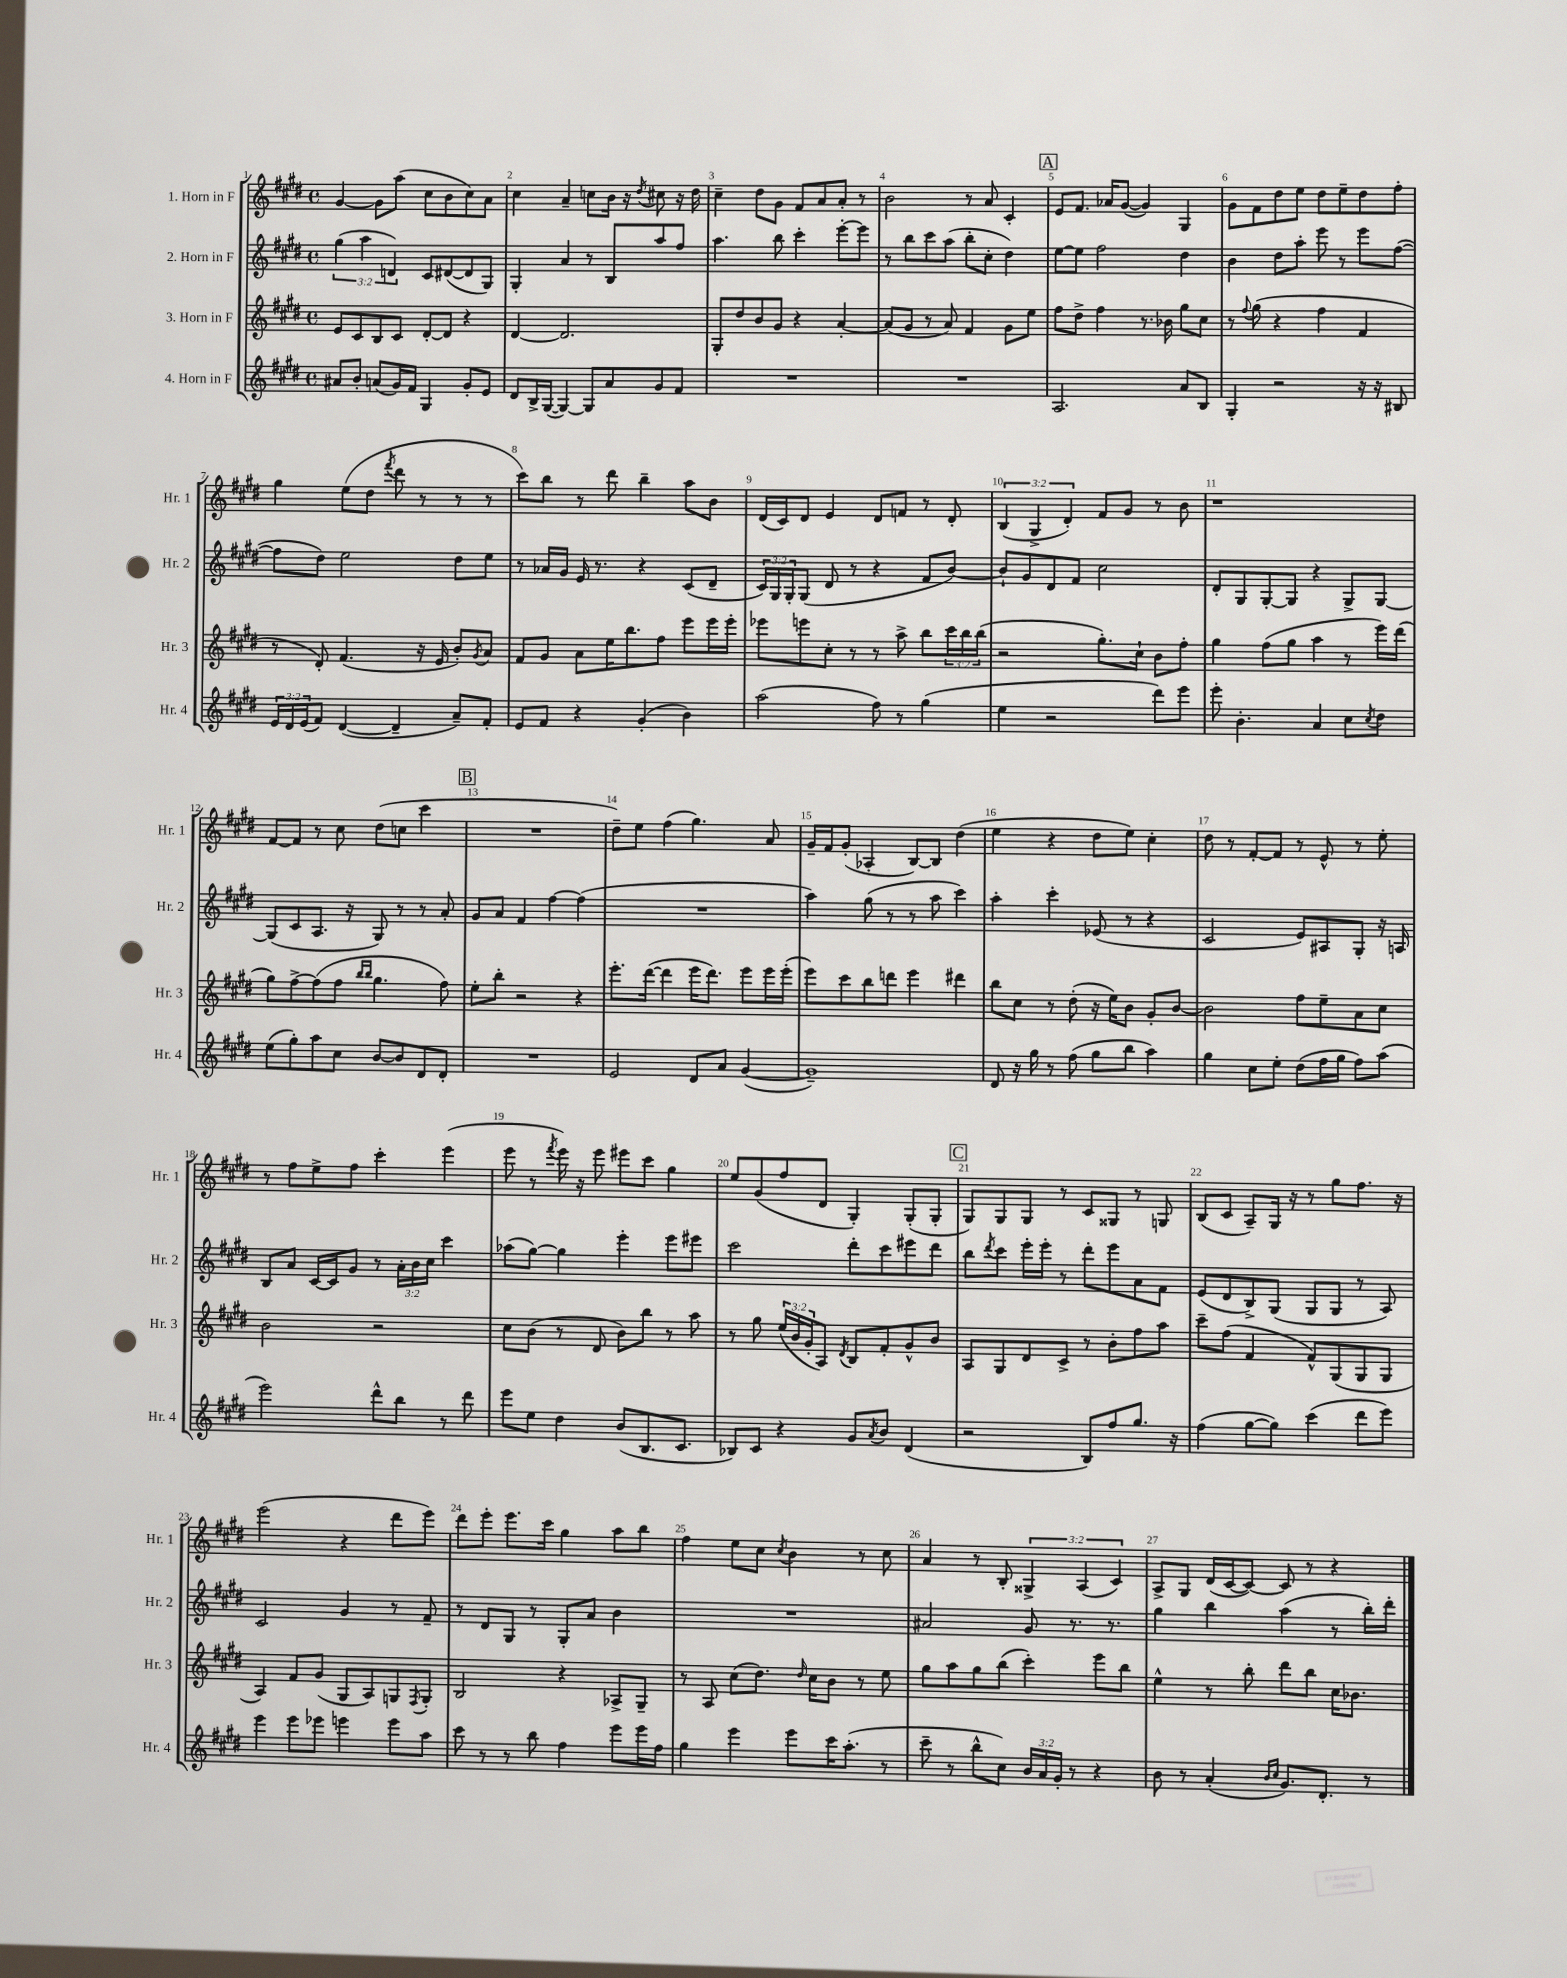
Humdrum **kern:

**kern	**kern	**kern	**kern
*part4	*part3	*part2	*part1
*staff4	*staff3	*staff2	*staff1
*I"4. Horn in F	*I"3. Horn in F	*I"2. Horn in F	*I"1. Horn in F
*I'Hr. 4	*I'Hr. 3	*I'Hr. 2	*I'Hr. 1
*clefG2	*clefG2	*clefG2	*clefG2
*k[f#c#g#d#]	*k[f#c#g#d#]	*k[f#c#g#d#]	*k[f#c#g#d#]
*M4/4	*M4/4	*M4/4	*M4/4
*met(c)	*met(c)	*met(c)	*met(c)
=1	=1	=1	=1
8a#X/L	8e/L	(6gg#\	[4g#/
8b'/J	8c#/	.	.
.	.	6aa\	.
(8an/L	8B/	.	8g#\L]
.	.	6dn/)	.
16g#/L)	8c#/J	.	(8aa\J
16f#/JJ	.	.	.
4G#/	[8d#'/L	8c#/L	8cc#\L
.	8d#/J]	([8d#X/	8b\
8g#'/L	4r	8d#/]	8cc#\)
8e/J	.	8G#/J)	8a\J
=2	=2	=2	=2
8d#/L	[4d#/	4G#'/	4cc#\
16B^/L	.	.	.
([16G#/JJ	.	.	.
4G#/_)	2.d#/]	4a/	4a~/
8G#/L]	.	8r	8ccn\L
8a/	.	8B/L	16b\Jk
.	.	.	16r
.	.	.	8qdd#/
8g#/	.	8aa/	8cc#X\
8f#/J	.	8ff#/J	16r
.	.	.	16dd#\
=3	=3	=3	=3
1r	8G#'/L	4.aa\	4cc#~\
.	8dd#/	.	.
.	8b/	.	8dd#\L
.	8g#/J	8bb\	8g#\J
.	4r	4ccc#'\	8f#/L
.	.	.	8a/
.	[4a'/	[8eee'\L	8a'/J
.	.	8eee\J]	8r
=4	=4	=4	=4
1r	(8a/L]	8r	2b\
.	8g#/J	8bb\L	.
.	8r	8ccc#\	.
.	8a/)	(8aa\J	.
.	4f#/	8bb'\L	8r
.	.	8cc#'\J	8a/
.	8g#\L	4dd#\)	4c#'/
.	8ee\J	.	.
!!LO:REH:place=s1:t=A
=5	=5	=5	=5
2.A/	8ff#\L	[8ee\L	8e/L
.	8dd#^\J	8ee\J]	8.f#/J
.	4ff#\	2ff#\	.
.	.	.	16a-X/KL
.	.	.	([8g#/J
.	8.r	.	4g#/])
.	16b-X\	.	.
8a/L	8gg#\L	4dd#\	4G#/
8B/J	8cc#\J	.	.
=6	=6	=6	=6
4G#'/	8r	4b\	8g#\L
.	8qqff#/	.	.
.	(8gg#\	.	8f#\
2r	4r	8dd#\L	8dd#\
.	.	8aa'\J	8ee\J
.	4ff#\	8eee\	8dd#\L
.	.	8r	8ee~\
16r	4f#/	8eee\L	8dd#\
16r	.	.	.
8B#X/	.	([8ff#\J	8ff#'\J
!!LO:LB:g=z
=7	=7	=7	=7
24e/LL	8r	8ff#\L]	4gg#\
24d#/	.	.	.
(24e/J	.	.	.
8f#/J)	8d#'/)	8dd#\J)	.
([4d#/	(4.f#/	2ee\	(8ee\L
.	.	.	8dd#\J
.	.	.	8qfff#/
4d#~/]	.	.	8ddd#\
.	16r	.	8r
.	16e/	.	.
8a~/L)	8b'/L)	8dd#\L	8r
.	8qg#/	.	.
8f#'/J	8a/J	8ee\J	8r
=8	=8	=8	=8
8e/L	8f#/L	8r	8ccc#\L)
8f#/J	8g#/J	16a-X/LL	8bb\J
.	.	16g#/JJ	.
4r	8a\L	16e/	8r
.	.	8.r	.
.	16ee\K	.	8ddd#\
.	8.bb\	.	.
(4g#'/	.	4r	4bb~\
.	8ff#\J	.	.
4b\)	8eee\L	(8c#/L	8aa\L
.	16eee\L	8d#~/J	8b\J
.	16eee'\JJ	.	.
=9	=9	=9	=9
(2aa\	8eee-X\L	24c#/LL)	(16d#/LL
.	.	24G#/	.
.	.	.	16c#/J)
.	.	24G#'/J	.
.	8eeen\	(8G#/J	8d#/J
.	8cc#'\J	8d#/	4e/
.	8r	8r	.
8ff#\)	8r	4r	8d#/L
8r	8aa^\	.	8fn/J
(4gg#\	8bb\L	8f#/L	8r
.	24ccc#\L	[8b/J)	8d#'/
.	24bb\	.	.
.	(24bb\JJ	.	.
=10	=10	=10	=10
4ee\	2r	8b`/L]	(6B/
.	.	8g#/	.
.	.	.	6G#^/
2r	.	8d#/	.
.	.	.	6d#'/)
.	.	8f#/J	.
.	8.gg#'\L)	2cc#\	8f#/L
.	.	.	8g#/J
.	16cc#`\Jk	.	.
8ddd#\L)	8b\L	.	8r
8eee\J	8ff#'\J	.	8b\
=11	=11	=11	=11
8eee'\	4gg#\	8d#'/L	1r
4.b'\	.	8G#/	.
.	(8ff#\L	[8G#'/	.
.	8gg#\J	8G#/J]	.
4a/	4aa\	4r	.
8cc#\L	8r	8G#^/L	.
8qcc#/	.	.	.
8dd#\J	16eee\LL)	[8G#/J	.
.	(16ddd#\JJ	.	.
!!LO:LB:g=z
=12	=12	=12	=12
(8ee\L	8gg#\L)	(8G#/L]	[8f#/L
8gg#'\)	[8ff#^\	8c#/	8f#/J]
8aa\	(8ff#\]	8.A/J	8r
8cc#\J	8ff#\J	.	8cc#\
.	.	16r	.
.	16qqbb/LL	.	.
.	16qqbb/JJ	.	.
[8b/L	4.gg#\	8G#/)	(8dd#\L
8b/]	.	8r	8ccn\J
8d#/	.	8r	4ccc#\
8d#'/J	8ff#\)	8a'/	.
!!LO:REH:place=s1:t=B
=13	=13	=13	=13
1r	8ee'\L	8g#/L	1r
.	8bb'\J	8a/J	.
.	2r	4f#/	.
.	.	[4ff#\	.
.	4r	(4ff#\]	.
=14	=14	=14	=14
2e/	8.eee'\L	1r	8dd#~\L)
.	.	.	8ee\J
.	([16ddd#\Jk	.	.
.	4ddd#\]	.	(4ff#\
8d#/L	16eee\KL	.	4.gg#\)
.	8.ddd#\J)	.	.
8a/J	.	.	.
([4g#/	8eee\L	.	.
.	16eee\L	.	8a/
.	(16eee'\JJ	.	.
=15	=15	=15	=15
1g#~])	8eee\L)	4aa\)	16g#~/LL
.	.	.	16f#/J
.	8ccc#\	.	(8g#'/J
.	8bb\	(8gg#\	4A-X'/
.	8dddn\J	8r	.
.	4eee\	8r	[8B/L)
.	.	8aa\	8B/J]
.	4ddd#X\	4ccc#\)	(4dd#\
=16	=16	=16	=16
8d#/	8bb\L	4aa'\	4ee\
16r	8cc#\J	.	.
16gg#\	.	.	.
8r	8r	4ccc#'\	4r
(8ff#\	(8dd#'\	.	.
8gg#\L	16r	(8e-X/	8dd#\L
.	16ee\KL)	.	.
8bb\J	8b\J	8r	8ee\J)
4aa\)	8g#'/L	4r	4cc#'\
.	[8b/J	.	.
=17	=17	=17	=17
4gg#\	2b\]	2c#/	8dd#\
.	.	.	8r
8cc#\L	.	.	[8f#'/L
8ee'\J	.	.	8f#/J]
(8dd#\L	8ff#\L	8e/L)	8r
16ff#\L	8ee~\	8A#X/	8e^^/
16gg#\JJ	.	.	.
8ff#\L)	8a\	8G#'/J	8r
(8aa\J	8cc#\J	16r	8ee'\
.	.	16An/	.
!!LO:LB:g=z
=18	=18	=18	=18
2eee\)	2b\	8B/L	8r
.	.	8a/J	8ff#\L
.	.	[16c#/LL	8ee^\
.	.	16c#/J]	.
.	.	8g#/J	8ff#\J
8ddd#^^\L	2r	8r	4ccc#'\
8bb\J	.	24a'\LL	.
.	.	24b\	.
.	.	24cc#\JJ	.
8r	.	4ccc#\	(4eee\
8ddd#\	.	.	.
=19	=19	=19	=19
8eee\L	8cc#\L	(8aa-X\L	8eee\
8ee\J	(8b\J	[8gg#\J)	8r
.	.	.	8qfff#/
4dd#\	8r	4gg#\]	16eee\)
.	.	.	16r
.	8d#/	.	8eee\
(8b/L	8b\L)	4eee'\	8eee#X\L
8.B/	8bb\J	.	8ccc#\J
.	8r	8eee\L	4gg#\
8.c#/J	.	.	.
.	8aa\	8eee#X\J	.
=20	=20	=20	=20
8B-X/L)	8r	2ccc#\	8ee/L
8c#/J	8gg#\	.	(8g#/
4r	(24ee/LL	.	8ff#/
.	24b/	.	.
.	24g#'/J	.	.
.	8A/J)	.	8d#/J
.	8qd#/	.	.
8g#/L	8B/L	8ddd#'\L	4G#'/)
8qa/	.	.	.
8b/J	8f#'/	8ccc#\	.
(4d#/	8g#^^/	8eee#X\	(8G#'/L
.	8b/J	8ddd#\J	8G#'/J
!!LO:REH:place=s1:t=C
=21	=21	=21	=21
2r	8A/L	8bb\L	8G#/L)
.	.	8qddd#/	.
.	8G#/	8ccc#\J	8G#/
.	8d#/	16eee'\LL	8G#/J
.	.	16eee'\JJ	.
.	8c#^/J	8r	8r
8B/L)	8r	8ddd#'\L	8c#/L
8ff#/	8b'\L	8eee\	8G##X/J
8.gg#/J	8ff#\	8a\	8r
.	8aa\J	8f#\J	8Gn/
16r	.	.	.
=22	=22	=22	=22
(4ff#\	8ccc#~\L	(8e/L	(8B/L
.	(8ff#\J	8d#/	8c#/J
[8gg#\L	4f#/	8B^/)	8A~/L)
8gg#\J])	.	(8G#/J	16G#/Jk
.	.	.	16r
(4ccc#\	8f#^^/L)	8G#/L	8r
.	(8G#/	8G#/J	8gg#\L
8ddd#\L	8G#/	8r	8.ff#\J
8eee\J)	8G#/J	8A/)	.
.	.	.	16r
!!LO:LB:g=z
=23	=23	=23	=23
4eee\	4A/)	2c#/	(2eee\
8eee\L	8f#/L	.	.
8eee-X\J	(8g#/J	.	.
4eeen\	8G#/L	4g#/	4r
.	8A/)	.	.
8eee\L	8Gn/	8r	8ddd#\L
.	8qF#/	.	.
8aa\J	8G'/J	8f#~/	8eee\J)
=24	=24	=24	=24
8ccc#\	2B/	8r	8ddd#\L
8r	.	8d#/L	8eee'\J
8r	.	8G#/J	8.eee\L
8bb\	.	8r	.
.	.	.	16ccc#\Jk
4ff#\	4r	8G#'/L	4gg#\
.	.	8a/J	.
8eee\L	8A-X^/L	4b\	8aa\L
16eee\L	8G#~/J	.	8bb\J
16ff#\JJ	.	.	.
=25	=25	=25	=25
4gg#\	8r	1r	4ff#\
.	8A/	.	.
4eee\	(8cc#\L	.	8ee\L
.	8.dd#\J)	.	8cc#\J
.	.	.	8qcc#/
8eee\L	.	.	4b\
.	16qqdd#/	.	.
.	16cc#\KL	.	.
16ccc#\K	8b\J	.	.
(8.aa'\J	.	.	.
.	8r	.	8r
8r	8ee\	.	8cc#\
=26	=26	=26	=26
8ccc#~\	8gg#\L	2a#X/	4a/
8r	8aa\	.	.
8bb^^\L	8gg#\	.	8r
8cc#\J)	(8bb\J	.	8B'/
24b/LL	4ccc#'\)	8g#/	6G##X^/
24a/	.	.	.
24g#'/JJ	.	.	.
8r	.	8.r	.
.	.	.	(6A/
4r	8eee\L	.	.
.	.	8.r	.
.	.	.	6c#/)
.	8bb\J	.	.
=27	=27	=27	=27
8b\	4ee^^\	4gg#\	8A^/L
8r	.	.	8G#/J
(4a'/	8r	4bb\	(16d#/LL
.	.	.	[16c#/J
.	8bb'\	.	8c#/J_)
16qqb/LL	.	.	.
16qqcc#/JJ	.	.	.
8.g#/L)	8ddd#\L	(4aa\	8c#/]
.	8bb\J	.	8r
8.d#'/J	.	.	.
.	16cc#\KL	8r	4r
.	8.b-X\J	.	.
8r	.	16bb'\LL)	.
.	.	16ddd#'\JJ	.
==	==	==	==
*-	*-	*-	*-
